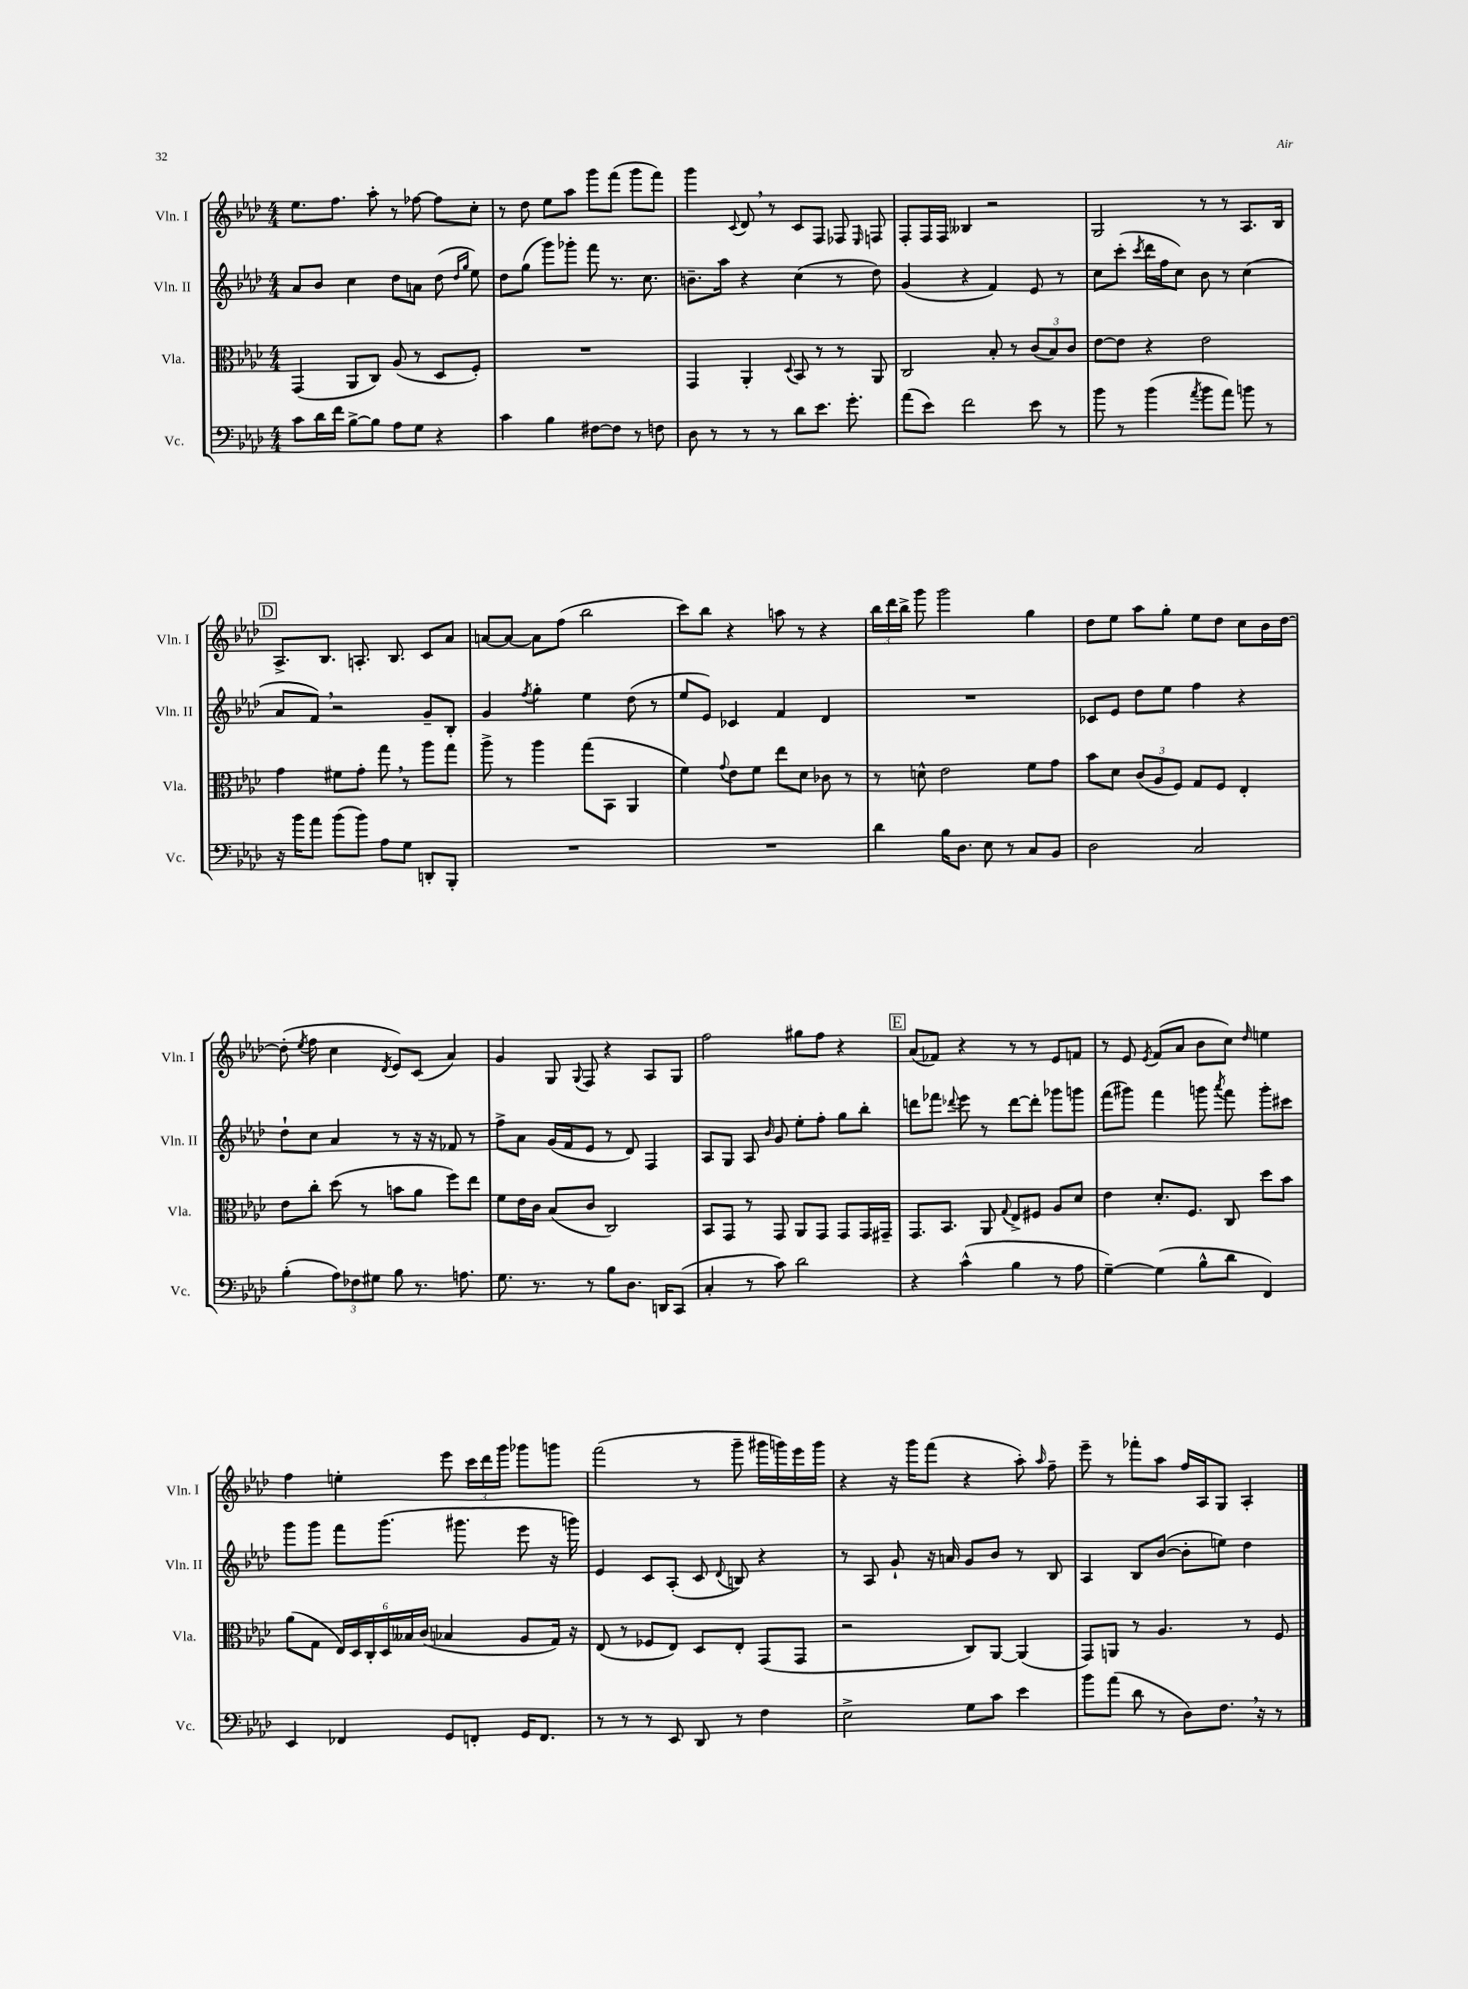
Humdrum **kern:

**kern	**kern	**kern	**kern
*part4	*part3	*part2	*part1
*staff4	*staff3	*staff2	*staff1
*I"Vc.	*I"Vla.	*I"Vln. II	*I"Vln. I
*I'Vc.	*I'Vla.	*I'Vln. II	*I'Vln. I
*clefF4	*clefC3	*clefG2	*clefG2
*k[b-e-a-d-]	*k[b-e-a-d-]	*k[b-e-a-d-]	*k[b-e-a-d-]
*M4/4	*M4/4	*M4/4	*M4/4
=24	=24	=24	=24
8c\L	(4GG/	8a-/L	8.ee-\L
16d-\L	.	8b-/J	.
16f\JJ	.	.	8.ff\J
[8B-^\L	8AA-/L	4cc\	.
8B-\J]	8C/J)	.	8aa-'\
8A-\L	(8A-/	8dd-\L	8r
8G\J	8r	8an\J	[8ff-X\
4r	8D-/L	(8dd-\	8ff-\L]
.	.	16qqdd-/LL	.
.	.	16qqgg/JJ	.
.	8F'/J)	8ee-\)	8cc'\J
=25	=25	=25	=25
4c\	1r	8dd-\L	8r
.	.	(8gg\J	8dd-\
4B-\	.	8ggg\L)	8ee-\L
.	.	8ggg-X'\J	8aa-\J
[8F#X\L	.	8fff\	8ggg\L
8F#\J]	.	8.r	(8fff\J
8r	.	.	8ggg\L
.	.	8.cc\	.
8Fn\	.	.	8fff\J)
=26	=26	=26	=26
8D-\	4GG/	8.bn~\L	4ggg\
8r	.	.	.
.	.	16aa-\Jk	.
.	.	.	8qqc/
8r	4AA-'/	4r	8d-,/
8r	.	.	8r
.	8qqD-/	.	.
8d-\L	8BB-/	(4cc\	8c/L
8.e-\J	8r	.	8F/J
.	8r	8r	8F-X/
8.g'\	.	.	.
.	.	.	16qqE-/
.	8AA-/	8dd-\)	8Fn/
=27	=27	=27	=27
(8a-\L	2C/	(4g/	8F'/L
8e-\J)	.	.	16F/L
.	.	.	16F/JJ
2f\	.	4r	4B--X/
.	8B-'/	4f/)	2r
.	8r	.	.
8e-\	(12c/L	8e-/	.
.	12B-/)	.	.
8r	.	8r	.
.	12c/J	.	.
=28	=28	=28	=28
8b-\	[8e-\L	8cc\L	2G/
8r	8e-\J]	(8ccc'\J	.
.	.	8qccc/	.
(4b-\	4r	16ddd-\LL	.
.	.	16ff\J	.
.	.	8cc\J)	.
8qa-/	.	.	.
8b-\L	2e-\	8b-\	8r
8a-\J)	.	8r	8r
8bn\	.	(4cc\	8.A-/L
8r	.	.	.
.	.	.	16B-/Jk
!!LO:LB:g=z
!!LO:REH:place=s1:t=D
=29	=29	=29	=29
16r	4g\	8a-/L	8.A-^/L
16b-\KL	.	.	.
8a-\J	.	8f,/J)	.
.	.	.	8.B-/J
(8b-\L	8f#X\L	2r	.
8b-\J)	8g'\J	.	8.An'/
8A-\L	8gg,\	.	.
.	.	.	8.B-/
8G\J	8r	.	.
8DDn'/L	8aa-\L	8g~/L	8c/L
8BBB-'/J	8gg\J	8B-'/J	8a-/J
=30	=30	=30	=30
1r	8aa-^\	4g/	[8an/L
.	8r	.	8a/J_
.	.	8qff/	.
.	4aa-\	4gg'\	8a\L]
.	.	.	(8ff\J
.	(8gg\L	4ee-\	2bb-\
.	8BB-\J	.	.
.	4AA-/	(8dd-\	.
.	.	8r	.
=31	=31	=31	=31
1r	4f\)	8ee-/L	8ccc\L)
.	.	8e-/J)	8bb-\J
.	8qqg/	.	.
.	8e-\L	4c-X/	4r
.	8f\J	.	.
.	8ee-\L	4f/	8aan\
.	8d-\J	.	8r
.	8c-X\	4d-/	4r
.	8r	.	.
=32	=32	=32	=32
4d-\	8r	1r	24bb-\LL
.	.	.	24ddd-\
.	.	.	24bb-^\JJ
.	8dn^^\	.	8ggg\
16B-\KL	2e-\	.	2ggg\
8.D-\J	.	.	.
8E-\	.	.	.
8r	.	.	.
8C/L	8f\L	.	4gg\
8BB-/J	8g\J	.	.
=33	=33	=33	=33
2D-\	8b-\L	8c-X/L	8dd-\L
.	8d-\J	8e-/J	8ee-\J
.	(12c/L	8dd-\L	8aa-\L
.	12A-/	.	.
.	.	8ee-\J	8gg'\J
.	12F/J)	.	.
2C/	8G/L	4ff\	8ee-\L
.	8F/J	.	8dd-\J
.	4E-'/	4r	8cc\L
.	.	.	16b-\L
.	.	.	[16dd-\JJ
!!LO:LB:g=z
=34	=34	=34	=34
(4B-'\	8e-\L	8dd-`\L	(8dd-'\]
.	.	.	8qee-/
.	8cc'\J	8cc\J	8ff\
12A-\L)	(8dd-\	4a-/	4cc\
12F-X\	.	.	.
.	8r	.	.
12G#X\J	.	.	.
.	.	.	8qd-/
8B-\	8bn\L	8r	8e-/L)
8.r	8a-\J	16r	(8c/J
.	.	16r	.
.	8ff\L)	8f-X/	4a-/)
8.An\	.	.	.
.	8ee-\J	8r	.
=35	=35	=35	=35
8.G\	8f\L	8ff^\L	4g/
.	16e-\L	8a-\J	.
8.r	16c\JJ	.	.
.	(8B-/L	(16g/LL	8G/
.	.	16f/J	.
.	.	.	8qqG/
8r	8c/J	8e-/J	8F/
8B-\L	2C/)	8r	4r
8.D-\J	.	8d-/)	.
.	.	4F/	8A-/L
16DDn/KL	.	.	.
(8CC/J	.	.	8G/J
=36	=36	=36	=36
4C'/	8BB-/L	8A-/L	2ff\
.	8GG/J	8G/J	.
8r	8r	8A-/	.
.	.	16qqb-/	.
8c\)	8GG/	8g/	.
2d-\	8AA-/L	8ee-'\L	8gg#X\L
.	8GG/J	8ff'\J	8ff\J
.	8GG/L	8gg\L	4r
.	16GG/L	8bb-'\J	.
.	16GG#X~/JJ	.	.
!!LO:REH:place=s1:t=E
=37	=37	=37	=37
4r	8.GG/L	8dddn\L	(8a-/L
.	.	8fff-X\J	8f-X/J)
.	8.BB-/J	.	.
.	.	8qqddd-X/	.
(4c^^\	.	8eee-\	4r
.	8AA-/	8r	.
.	8qqG/	.	.
4B-\	8E-^/L	[8ddd-\L	8r
.	8F#X/J	8ddd-'\J]	8r
8r	8A-/L	8ggg-X\L	8e-/L
8A-\	8d-/J	8gggn\J	8fn/J
=38	=38	=38	=38
[4G~\)	4e-\	(8fff\L	8r
.	.	8ggg#X\J)	8e-/
.	.	.	8qe-/
(4G\]	8.d-'/L	4fff\	(8f/L
.	.	.	8a-/J
.	8.F/J	.	.
8B-^^\L	.	8gggn\	8b-\L
.	.	8qaaa-/	.
8d-\J	8C/	8fff\	8cc\J)
.	.	.	16qqdd-/
4FF/)	8dd-\L	8ggg'\L	4een\
.	8b-\J	8ccc#X\J	.
!!LO:LB:g=z
=39	=39	=39	=39
4EE-/	(8a-\L	8ggg\L	4ff\
.	8G\J	8ggg\J	.
4FF-X/	24E-/LL)	8fff\L	4een'\
.	24D-/	.	.
.	24C'/	.	.
.	24D-/	(8.ggg\J	.
.	24B--X/	.	.
.	(24c/JJ	.	.
8GG/L	4B-X/	.	8eee-\
.	.	8.ggg#X\	.
8FFn'/J	.	.	24ccc\LL
.	.	.	24ddd-\
.	.	.	24ggg\JJ
16GG/KL	8A-/L	8eee-\	8ggg-X\L
8.FF/J	.	.	.
.	16G/Jk)	16r	8gggn\J
.	16r	16gggn\)	.
=40	=40	=40	=40
8r	(8E-/	4e-/	(2fff\
8r	8r	.	.
8r	8F-X/L	8c/L	.
8EE-/	8E-/J)	(8A-'/J	.
8DD-/	8D-/L	8c/	8r
.	.	8qqd-/	.
8r	8E-'/J	8Bn/)	8ggg~\
4F\	(8GG/L	4r	16ggg#X\LL
.	.	.	16gggn\)
.	8GG/J	.	16eee-\
.	.	.	16ggg\JJ
=41	=41	=41	=41
2E-^\	2r	8r	4r
.	.	8A-/	.
.	.	8g`/	16r
.	.	.	16ggg\KL
.	.	16r	(8fff\J
.	.	16an/	.
8G\L	8C/L)	8g/L	4r
8c\J	[8AA-/J	8b-/J	.
4e-\	(4AA-/]	8r	8aa-'\)
.	.	.	16qqaa-/
.	.	8B-/	8ff~\
=42	=42	=42	=42
8b-\L	8GG/L)	4A-/	8eee-~\
(8a-\J	8AAn/J	.	8r
8d-\	8r	8B-/L	8fff-X'\L
8r	4.A-/	([8b-/J	8aa-\J
8D-\L)	.	8b-'\L]	16ff/LL
.	.	.	16A-/J
8.F,\J	.	8een\J)	8G/J
.	8r	4dd-\	4A-'/
16r	.	.	.
8r	8F/	.	.
==	==	==	==
*-	*-	*-	*-
